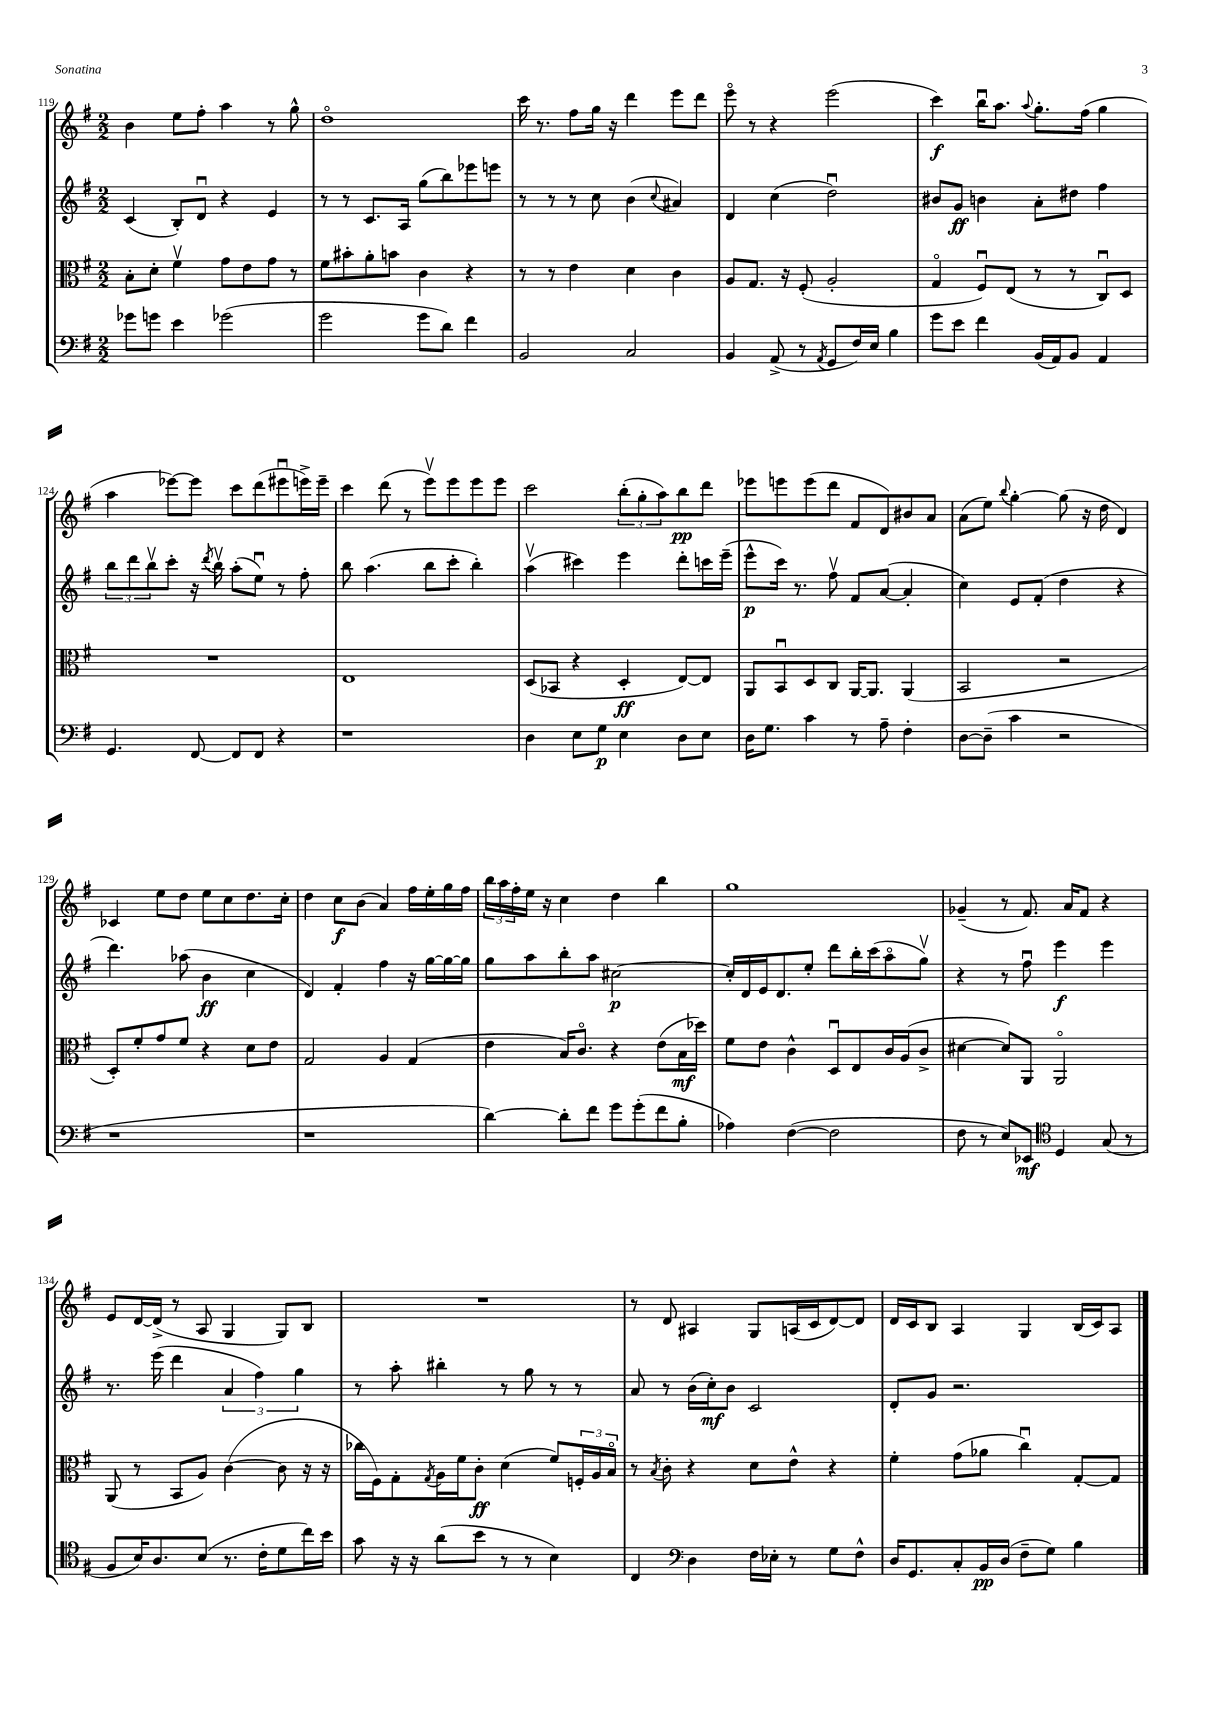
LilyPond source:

<<
\new StaffGroup <<
\new Staff = "s0" {
    \clef treble \key g \major \numericTimeSignature \time 2/2
    b'4 e''8 fis''8-. a''4 r8 g''8-^ |
    d''1\flageolet |
    c'''16 r8. fis''8 g''16 r16 d'''4 e'''8 d'''8 |
    e'''8\flageolet r8 r4 e'''2( |
    c'''4\f) b''16\downbow a''8. \appoggiatura { a''8 } g''8.-. fis''16( g''4 |
    a''4 ees'''8~) ees'''8 c'''8 d'''8( eis'''8\downbow e'''16->) e'''16-- |
    c'''4 d'''8( r8 e'''8\upbow) e'''8 e'''8 e'''8 |
    c'''2 \tuplet 3/2 { b''8-.( g''8-. a''8) } b''8\pp d'''8 |
    ees'''8 e'''8 e'''8( d'''8 fis'8 d'8) bis'8 a'8 |
    a'8( e''8) \appoggiatura { b''8 } g''4~-. g''8( r16 d''16 d'4) |
    ces'4 e''8 d''8 e''8 c''8 d''8. c''16-. |
    d''4 c''8\f b'8( a'4) fis''16 e''16-. g''16 fis''16 |
    \tuplet 3/2 { b''16 a''16 fis''16-. } e''16 r16 c''4 d''4 b''4 |
    g''1 |
    ges'4--( r8 fis'8.) a'16 fis'8 r4 |
    e'8 d'16~ d'16->( r8 a8 g4 g8) b8 |
    R1 |
    r8 d'8 ais4 g8 a16( c'16 d'8~) d'8 |
    d'16 c'16 b8 a4 g4 b16( c'16) a8 \bar "|." |
}
\new Staff = "s1" {
    \clef treble \key g \major \numericTimeSignature \time 2/2
    c'4( b8-.) d'8\downbow r4 e'4 |
    r8 r8 c'8. a16 g''8( b''8) ees'''8 e'''8 |
    r8 r8 r8 c''8 b'4( \appoggiatura { c''8 } ais'4) |
    d'4 c''4( d''2\downbow) |
    bis'8 g'8\ff b'4 a'8-. dis''8 fis''4 |
    \tuplet 3/2 { b''8 d'''8 b''8\upbow } c'''8-. r16 \acciaccatura { d'''8 } b''16\upbow a''8-.( e''8\downbow) r8 fis''8-. |
    b''8 a''4.( b''8 c'''8-. b''4-.) |
    a''4\upbow( cis'''4) e'''4 d'''8-. c'''16 e'''16--( |
    e'''8-^\p c'''16) r8. fis''8\upbow fis'8 a'8~( a'4-. |
    c''4) e'8 fis'8-.( d''4 r4 |
    d'''4.) aes''8( b'4\ff c''4 |
    d'4) fis'4-. fis''4 r16 g''16~ g''16~ g''16 |
    g''8 a''8 b''8-. a''8 cis''2~\p |
    cis''16-. d'16 e'16 d'8. e''8-. d'''8 b''16-. c'''16( a''8\flageolet g''8\upbow) |
    r4 r8 fis''8\downbow e'''4\f e'''4 |
    r8. e'''16( d'''4 \tuplet 3/2 { a'4 fis''4) g''4 } |
    r8 a''8-. bis''4-. r8 g''8 r8 r8 |
    a'8 r8 b'16( c''16-.\mf) b'8 c'2 |
    d'8-. g'8 r2. \bar "|." |
}
\new Staff = "s2" {
    \clef alto \key g \major \numericTimeSignature \time 2/2
    b8-. d'8-. fis'4\upbow g'8 e'8 g'8 r8 |
    fis'8 bis'8-. a'8-. b'8 c'4 r4 |
    r8 r8 e'4 d'4 c'4 |
    a8 g8. r16 fis8-.( a2-. |
    g4\flageolet fis8\downbow) e8( r8 r8 c8\downbow) d8 |
    R1 |
    e1 |
    d8( bes,8 r4 d4-.\ff e8~) e8 |
    a,8 b,8\downbow d8 c8 a,16~ a,8. a,4( |
    b,2 r2 |
    d8-.) fis'8-. g'8 fis'8 r4 d'8 e'8 |
    g2 a4 g4( |
    e'4 b16) c'8.\flageolet r4 e'8( b16\mf des''16) |
    fis'8 e'8 c'4-^ d8\downbow e8 c'16 a16( c'8-> |
    dis'4~ dis'8) a,8 a,2\flageolet |
    a,8( r8 b,8 a8) c'4~( c'8 r16 r16 |
    ces''16 fis16) g8-. \acciaccatura { g8 } a16 fis'16 c'8-.\ff d'4( fis'8) \tuplet 3/2 { f16-. a16 b16\flageolet } |
    r8 \acciaccatura { b8 } c'8-. r4 d'8 e'8-^ r4 |
    fis'4-. g'8( aes'8 c''4\downbow) g8~-. g8 \bar "|." |
}
\new Staff = "s3" {
    \clef bass \key g \major \numericTimeSignature \time 2/2
    ges'8 g'8 e'4 ges'2( |
    g'2 g'8 d'8) fis'4 |
    b,2 c2 |
    b,4 a,8->( r8 \acciaccatura { a,8 } g,8 fis16) e16 b4 |
    g'8 e'8 fis'4 b,16( a,16) b,8 a,4 |
    g,4. fis,8~ fis,8 fis,8 r4 |
    r1 |
    d4 e8 g8\p e4 d8 e8 |
    d16 g8. c'4 r8 a8-- fis4-. |
    d8~ d8--( c'4 r2 |
    r1 |
    r1 |
    d'4~) d'8-. fis'8 g'8 g'8-.( fis'8 b8-. |
    aes4) fis4~( fis2 |
    fis8 r8 e8) ees,8\mf \clef tenor d4 g8( r8 |
    fis8 b16) a8. b8( r8. c'16-. d'8 c''16) b'16 |
    g'8 r16 r16 a'8( b'8 r8 r8 b4) |
    c4 \clef bass d4 fis16 ees16-. r8 g8 fis8-^ |
    d16 g,8. c8-. b,16\pp d16( fis8-- g8) b4 \bar "|." |
}
>>
>>
\layout { \context { \Score currentBarNumber = #119 } }
